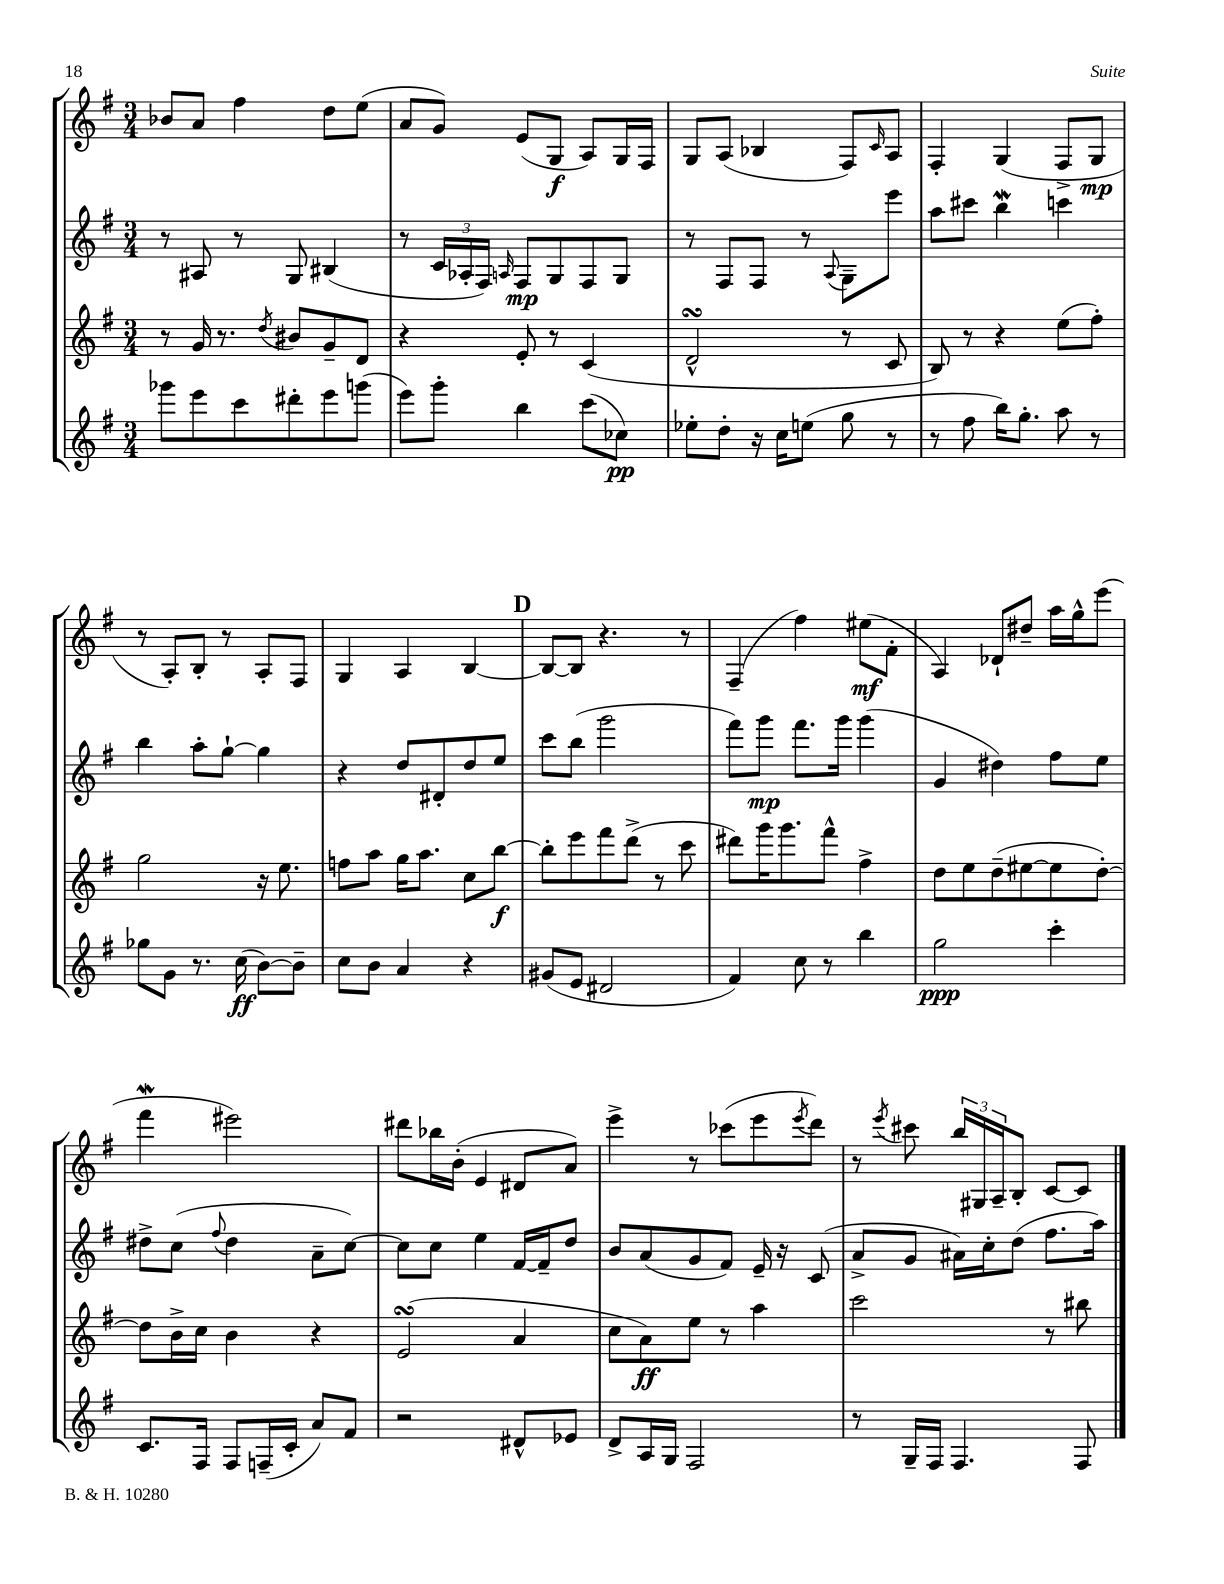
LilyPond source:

<<
\new StaffGroup <<
\new Staff = "s0" {
    \clef treble \key g \major \numericTimeSignature \time 3/4
    bes'8 a'8 fis''4 d''8 e''8( |
    a'8 g'8) e'8( g8\f a8) g16 fis16 |
    g8 a8( bes4 fis8) \grace { c'16 } a8 |
    fis4-. g4( fis8-> g8\mp |
    r8 a8-.) b8-. r8 a8-. fis8 |
    g4 a4 b4~ |
    \mark \markup { \bold "D" } b8~ b8 r4. r8 |
    fis4--( fis''4) eis''8\mf( fis'8-. |
    a4) des'8-! dis''8-- a''16 g''16-^ e'''8( |
    fis'''4\mordent eis'''2) |
    dis'''8 bes''16 b'16-.( e'4 dis'8 a'8) |
    e'''4-> r8 ces'''8( e'''8 \acciaccatura { e'''8 } d'''8) |
    r8 \acciaccatura { e'''8 } cis'''8 \tuplet 3/2 { b''16 gis16 a16-- } b8-. c'8~ c'8 \bar "|." |
}
\new Staff = "s1" {
    \clef treble \key g \major \numericTimeSignature \time 3/4
    r8 ais8 r8 g8 bis4( |
    r8 \tuplet 3/2 { c'16 aes16-. fis16) } \grace { a16 } fis8\mp g8 fis8 g8 |
    r8 fis8 fis8 r8 \appoggiatura { a8 } g8-- e'''8 |
    a''8 cis'''8 b''4\mordent c'''4 |
    b''4 a''8-. g''8~-! g''4 |
    r4 d''8 dis'8-. d''8 e''8 |
    \mark \markup { \bold "D" } c'''8 b''8( g'''2 |
    fis'''8) g'''8\mp fis'''8. g'''16 g'''4( |
    g'4 dis''4) fis''8 e''8 |
    dis''8-> c''8( \appoggiatura { fis''8 } dis''4 a'8-- c''8~) |
    c''8 c''8 e''4 fis'16~ fis'16-- d''8 |
    b'8 a'8( g'8 fis'8) e'16-- r16 c'8( |
    a'8-> g'8 ais'16) c''16-. d''8( fis''8. a''16) \bar "|." |
}
\new Staff = "s2" {
    \clef treble \key g \major \numericTimeSignature \time 3/4
    r8 g'16 r8. \acciaccatura { d''8 } bis'8 g'8-- d'8 |
    r4 e'8-. r8 c'4( |
    d'2-^\turn r8 c'8 |
    b8) r8 r4 e''8( fis''8-.) |
    g''2 r16 e''8. |
    f''8 a''8 g''16 a''8. c''8 b''8~\f |
    \mark \markup { \bold "D" } b''8-. e'''8 fis'''8 d'''8->( r8 c'''8 |
    dis'''8) g'''16 g'''8. fis'''8-^ fis''4-> |
    d''8 e''8 d''8--( eis''8~ eis''8 d''8~-.) |
    d''8 b'16-> c''16 b'4 r4 |
    e'2\turn( a'4 |
    c''8 a'8\ff) e''8 r8 a''4 |
    c'''2 r8 bis''8 \bar "|." |
}
\new Staff = "s3" {
    \clef treble \key g \major \numericTimeSignature \time 3/4
    ges'''8 e'''8 c'''8 dis'''8-. e'''8 g'''8( |
    e'''8) g'''8-. b''4 c'''8( ces''8\pp) |
    ees''8-. d''8-. r16 c''16 e''8( g''8 r8 |
    r8 fis''8 b''16) g''8.-. a''8 r8 |
    ges''8 g'8 r8. c''16\ff( b'8~) b'8-- |
    c''8 b'8 a'4 r4 |
    \mark \markup { \bold "D" } gis'8( e'8 dis'2 |
    fis'4) c''8 r8 b''4 |
    g''2\ppp c'''4-. |
    c'8. fis16 fis8 f16--( c'16-. a'8) fis'8 |
    r2 dis'8-^ ees'8 |
    d'8-> a16 g16 fis2 |
    r8 g16-- fis16 fis4. fis8 \bar "|." |
}
>>
>>
\layout { \context { \Score \remove "Bar_number_engraver" } }
